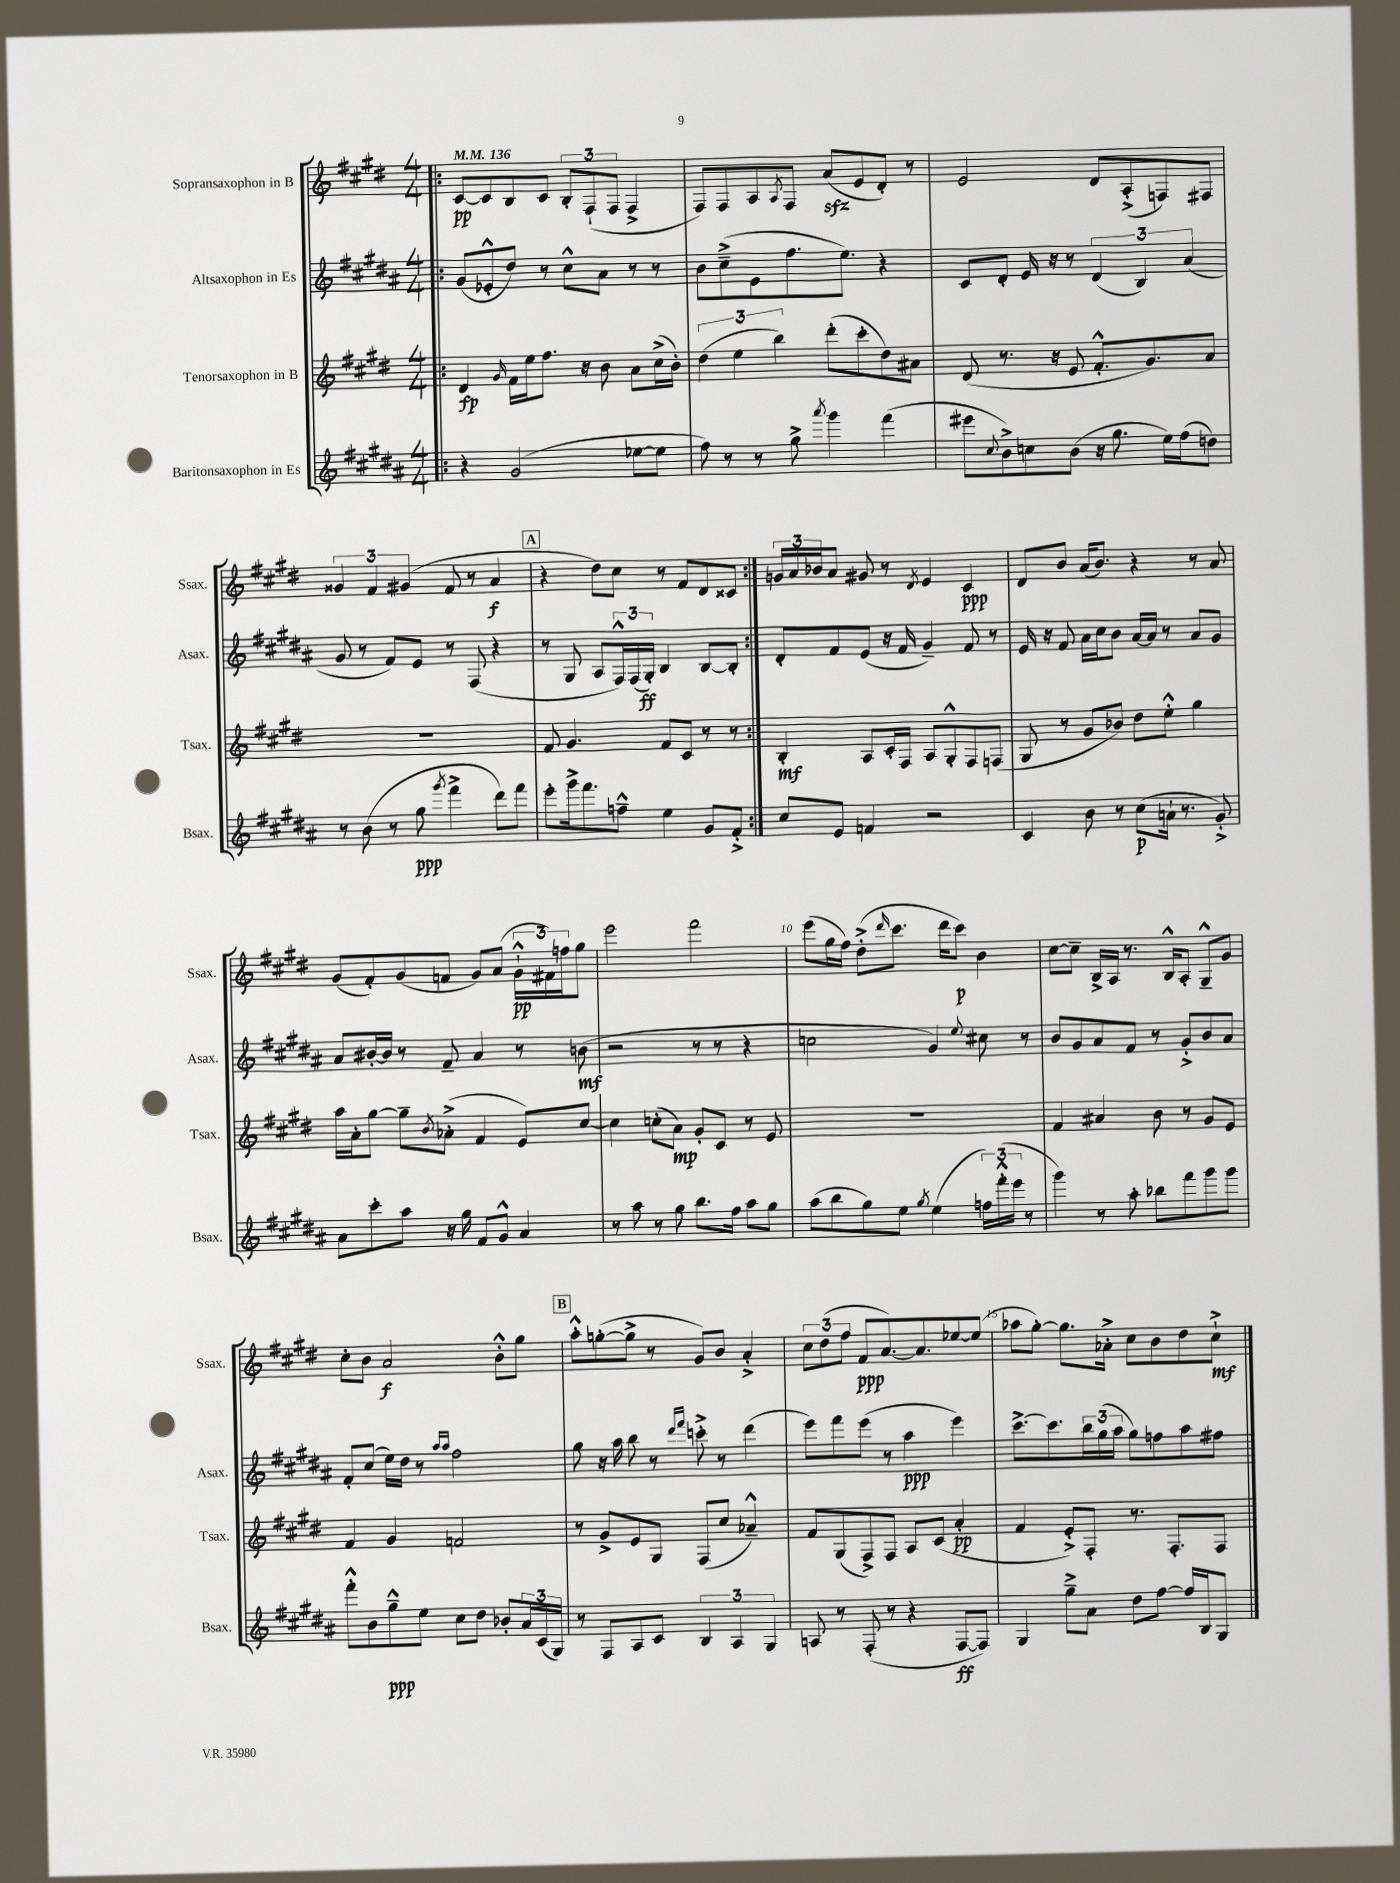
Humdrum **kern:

**kern	**dynam	**kern	**dynam	**kern	**dynam	**kern	**dynam
*part4	*part4	*part3	*part3	*part2	*part2	*part1	*part1
*staff4	*staff4	*staff3	*staff3	*staff2	*staff2	*staff1	*staff1
*I"Baritonsaxophon in Es	*	*I"Tenorsaxophon in B	*	*I"Altsaxophon in Es	*	*I"Sopransaxophon in B	*
*I'Bsax.	*	*I'Tsax.	*	*I'Asax.	*	*I'Ssax.	*
*clefG2	*	*clefG2	*	*clefG2	*	*clefG2	*
*k[f#c#g#d#a#]	*	*k[f#c#g#d#]	*	*k[f#c#g#d#a#]	*	*k[f#c#g#d#]	*
*M4/4	*	*M4/4	*	*M4/4	*	*M4/4	*
*MM136	*	*MM136	*	*MM136	*	*MM136	*
=1!|:	=1!|:	=1!|:	=1!|:	=1!|:	=1!|:	=1!|:	=1!|:
4r	.	4d#/	fp	(8g#/L	.	[8c#/L	pp
.	.	.	.	8e-X'^^/	.	8c#/]	.
.	.	16qqg#/	.	.	.	.	.
(2g#/	.	16f#\LL	.	8dd#/J)	.	8B/	.
.	.	16ee\J	.	.	.	.	.
.	.	8.ff#\J	.	8r	.	8c#/J	.
.	.	.	.	8cc#^^\L	.	12B'/L	.
.	.	16r	.	.	.	.	.
.	.	.	.	.	.	(12F#`/	.
.	.	8b\	.	8a#\J	.	.	.
.	.	.	.	.	.	12F#/J	.
[8ee-X\L	.	8a\L	.	8r	.	4F#^/	.
8ee-\J]	.	(16cc#^\L	.	8r	.	.	.
.	.	16b'\JJ)	.	.	.	.	.
=2	=2	=2	=2	=2	=2	=2	=2
8ff#\)	.	(6dd#\	.	8b\L	.	8F#/L)	.
8r	.	.	.	(8cc#~^\	.	8F#/	.
.	.	6ee\	.	.	.	.	.
8r	.	.	.	8e\	.	8A/	.
.	.	6bb\)	.	.	.	.	.
.	.	.	.	.	.	8qA/	.
8gg#^\	.	.	.	8.ff#\	.	8F#/J	.
8qaaa#/	.	.	.	.	.	.	.
4ggg#\	.	(8ddd#'\L	.	.	.	(8azz/L	.
.	.	.	.	8.ee\J)	.	.	.
.	.	8ccc#'\	.	.	.	8e/	.
(4fff#\	.	8dd#\)	.	4r	.	8d#'/J)	.
.	.	8a#X\J	.	.	.	8r	.
=3	=3	=3	=3	=3	=3	=3	=3
8eee#X\L	.	(8d#/	.	8c#/L	.	2e/	.
8qqcc#/	.	.	.	.	.	.	.
8b^\)	.	8.r	.	8d#'/J	.	.	.
8ccn\	.	.	.	16e/	.	.	.
.	.	16r	.	16r	.	.	.
(8b\J	.	8e/	.	8r	.	.	.
16r	.	8.f#'^^/L	.	(6d#/	.	8d#/L	.
8.gg#\	.	.	.	.	.	.	.
.	.	.	.	.	.	(8A'^/	.
.	.	.	.	6B/)	.	.	.
.	.	8.g#/)	.	.	.	.	.
16ee\LL)	.	.	.	.	.	8Fn/)	.
(16ff#\J	.	.	.	.	.	.	.
.	.	.	.	(6a#/	.	.	.
8ddn\J)	.	8a/J	.	.	.	8F#X/J	.
!!LO:LB:g=z
=4	=4	=4	=4	=4	=4	=4	=4
8r	.	1r	.	8g#/	.	6g##X/	.
(8b\	.	.	.	8r	.	.	.
.	.	.	.	.	.	6f#/	.
8r	.	.	.	8f#/L)	.	.	.
.	.	.	.	.	.	(6g#X/	.
8gg#\	ppp	.	.	8e/J	.	.	.
8qggg#/	.	.	.	.	.	.	.
4fff#^\	.	.	.	8r	.	8f#/	.
.	.	.	.	(8F#/	.	8r	.
8ddd#\L)	.	.	.	4r	.	4a/	f
8fff#\J	.	.	.	.	.	.	.
!!LO:REH:place=s1:t=A
=5	=5	=5	=5	=5	=5	=5	=5
8eee'\L	.	8f#/	.	8r	.	4r	.
16ggg#^\k	.	4.g#/	.	8G#/	.	.	.
8.fff#\	.	.	.	.	.	.	.
.	.	.	.	8A#/L	.	8dd#\L)	.
8ffn~^^\J	.	.	.	24F#^^/L)	.	8cc#\J	.
.	.	.	.	(24F#/	.	.	.
.	.	.	.	24G#'/JJ)	ff	.	.
4ee\	.	8f#/L	.	4B/	.	8r	.
.	.	8c#/J	.	.	.	8f#/L	.
8g#/L	.	8r	.	[8B/L	.	8d#/	.
8f#'^/J	.	8r	.	8B'/J]	.	8c##X/J	.
=6:|!	=6:|!	=6:|!	=6:|!	=6:|!	=6:|!	=6:|!	=6:|!
8cc#/L	.	4B'/	mf	8d#'/L	.	24gn/LL	.
.	.	.	.	.	.	24a/	.
.	.	.	.	.	.	24b-X/J	.
8e/J	.	.	.	8f#/	.	8a/J	.
4fn/	.	8A/L	.	(8e/J	.	8g#X/	.
.	.	16c#'/L	.	16r	.	8r	.
.	.	16F#/JJ	.	16f#/	.	.	.
.	.	.	.	.	.	8qd#/	.
2r	.	8A/L	.	4g#~/)	.	4e/	.
.	.	8G#'^^/	.	.	.	.	.
.	.	8F#/	.	8f#/	.	4c#/	ppp
.	.	(8Fn/J	.	8r	.	.	.
=7	=7	=7	=7	=7	=7	=7	=7
4c#/	.	8G#/	.	16e/	.	8d#/L	.
.	.	.	.	16r	.	.	.
.	.	8r	.	8f#/	.	8b/J	.
8b\	.	8g#/L	.	16a#\LL	.	(16a/KL	.
.	.	.	.	16cc#\J	.	8.b/J)	.
8r	.	8b-X/J)	.	8b\J	.	.	.
(8cc#\L	p	8dd#\L	.	[16a#/LL	.	4r	.
.	.	.	.	16a#/JJ]	.	.	.
16an`\Jk	.	8ee'^^\J	.	8r	.	.	.
8.r	.	.	.	.	.	.	.
.	.	4gg#\	.	8a#/L	.	8r	.
8g#'^/)	.	.	.	8g#/J	.	8a/	.
!!LO:LB:g=z
=8	=8	=8	=8	=8	=8	=8	=8
8a#\L	.	16aa\LL	.	8a#/L	.	(8g#/L	.
.	.	16a'\J	.	.	.	.	.
8ccc#'\	.	[8gg#\J	.	[16b#X'/L	.	8f#'/)	.
.	.	.	.	16b#/JJ]	.	.	.
8aa#\J	.	8gg#~\L]	.	8r	.	(8g#/	.
.	.	8qb/	.	.	.	.	.
16r	.	(8a-X'^\J	.	8f#~/	.	8fn/J	.
16gg#\	.	.	.	.	.	.	.
8f#/L	.	4f#/	.	4a#/	.	8g#/L)	.
8g#^^/J	.	.	.	.	.	(8a/J	.
4a#/	.	8e/L)	.	8r	.	24g#`^^\LL	pp
.	.	.	.	.	.	24f#X\)	.
.	.	.	.	.	.	24ffn\J	.
.	.	[8cc#/J	.	(8bn\	mf	8gg#\J	.
=9	=9	=9	=9	=9	=9	=9	=9
8r	.	4cc#\]	.	2r	.	2eee\	.
8aa#\	.	.	.	.	.	.	.
8r	.	(8ccn'\L	.	.	.	.	.
8gg#\	.	8a\J)	mp	.	.	.	.
8.bb\L	.	8g#'/L	.	8r	.	2fff#\	.
.	.	8c#/J	.	8r	.	.	.
16ff#\Jk	.	.	.	.	.	.	.
8aa#\L	.	8r	.	4r	.	.	.
8gg#\J	.	8e/	.	.	.	.	.
=10	=10	=10	=10	=10	=10	=10	=10
(8aa#\L	.	1r	.	2ccn\	.	(8eee\L	.
8bb\	.	.	.	.	.	16gg#\L	.
.	.	.	.	.	.	16ff#\JJ)	.
8gg#\)	.	.	.	.	.	(8dd#'^\L	.
.	.	.	.	.	.	16qqddd#/	.
8ee\J	.	.	.	.	.	8.ccc#\J	.
8qgg#/	.	.	.	.	.	.	.
(4ee\	.	.	.	4g#/)	.	.	.
.	.	.	.	.	.	16ddd#\KL	.
.	.	.	.	.	.	8ccc#\J)	p
.	.	.	.	8qqee/	.	.	.
24ffn\LL)	.	.	.	8cc#X\	.	4b\	.
(24fff#'^^\	.	.	.	.	.	.	.
24eee\JJ	.	.	.	.	.	.	.
8r	.	.	.	8r	.	.	.
=11	=11	=11	=11	=11	=11	=11	=11
4ggg#\)	.	4f#/	.	8b/L	.	[8cc#\L	.
.	.	.	.	8g#/	.	8cc#~\J]	.
8r	.	4a#X/	.	8a#/	.	16B^/LL	.
.	.	.	.	.	.	16A/JJ	.
8aa#'\	.	.	.	8f#/J	.	8.r	.
8bb-X\L	.	8b\	.	8r	.	.	.
.	.	.	.	.	.	16B^^/KL	.
8fff#\	.	8r	.	8g#'^/L	.	8A'/J	.
8ggg#\	.	8g#/L	.	8b/	.	8G#~^^/L	.
8ggg#\J	.	8e/J	.	8a#/J	.	8g#/J	.
!!LO:LB:g=z
=12	=12	=12	=12	=12	=12	=12	=12
8fff#'^^\L	.	4f#/	.	8f#'/L	.	8cc#'\L	.
8b\	.	.	.	(8cc#/J	.	8b\J	.
8gg#~^^\	ppp	4g#/	.	16ee\LL)	.	2a/	f
.	.	.	.	16dd#\JJ	.	.	.
8ee\J	.	.	.	8r	.	.	.
.	.	.	.	16qqaa#/LL	.	.	.
.	.	.	.	16qqaa#/JJ	.	.	.
8cc#\L	.	2fn/	.	2ff#\	.	.	.
8dd#\J	.	.	.	.	.	.	.
8b-X'/L	.	.	.	.	.	8b'^^\L	.
24a#/L	.	.	.	.	.	8gg#\J	.
(24c#/	.	.	.	.	.	.	.
24G#/JJ)	.	.	.	.	.	.	.
!!LO:REH:place=s1:t=B
=13	=13	=13	=13	=13	=13	=13	=13
8r	.	8r	.	8gg#\	.	8aa'^^\L	.
8F#/L	.	8g#^/L	.	16r	.	([8ggn'\	.
.	.	.	.	16aa#\	.	.	.
8A#/	.	8e/	.	8bb\	.	8gg^\J]	.
8c#/J	.	8G#/J	.	8r	.	8r	.
.	.	.	.	16qqddd#/LL	.	.	.
.	.	.	.	16qqfff#/JJ	.	.	.
6B/	.	(8F#/L	.	8cccn'^\	.	8g#/L)	.
.	.	8cc#/J	.	8r	.	8b/J	.
6A#/	.	.	.	.	.	.	.
.	.	4a-X~^^/)	.	(4ddd#\	.	4a'^/	.
6G#/	.	.	.	.	.	.	.
=14	=14	=14	=14	=14	=14	=14	=14
8An/	.	8f#/L	.	8eee\L)	.	12cc#\L	.
.	.	.	.	.	.	(12dd#\	.
8r	.	(8G#/	.	8fff#\	.	.	.
.	.	.	.	.	.	12ff#\J	.
(8F#'/	.	8F#^/)	.	(8eee\J	.	8f#/L	ppp
8r	.	8F#/J	.	8r	.	[8.a/)	.
4r	.	8A/L	.	4aa#\	ppp	.	.
.	.	.	.	.	.	8.a/]	.
.	.	(8c#/J	.	.	.	.	.
[8F#/L	ff	4a'/	pp	4eee\)	.	[8ee-X/	.
8F#/J])	.	.	.	.	.	(8ee-/J]	.
=15	=15	=15	=15	=15	=15	=15	=15
4G#/	.	4f#/	.	[8.ccc#^\L	.	8aa-X\L	.
.	.	.	.	.	.	[8gg#'\J)	.
.	.	.	.	8.ccc#\]	.	.	.
8gg#~^\L	.	8e'^/L)	.	.	.	8.gg#\L]	.
8a#\J	.	8F#'/J	.	24bb\L	.	.	.
.	.	.	.	(24gg#\	.	.	.
.	.	.	.	.	.	16a-X'^\Jk	.
.	.	.	.	24aa#\JJ	.	.	.
8dd#\L	.	8.r	.	8gg#\L)	.	8cc#\L	.
[8ff#\J	.	.	.	8ffn\	.	8b\	.
.	.	8.F#'/L	.	.	.	.	.
16ff#/LL]	.	.	.	8aa#\	.	8dd#\	.
16B/J	.	.	.	.	.	.	.
8G#/J	.	8F#/J	.	8ff#X\J	.	8cc#`^\J	mf
==	==	==	==	==	==	==	==
*-	*-	*-	*-	*-	*-	*-	*-
